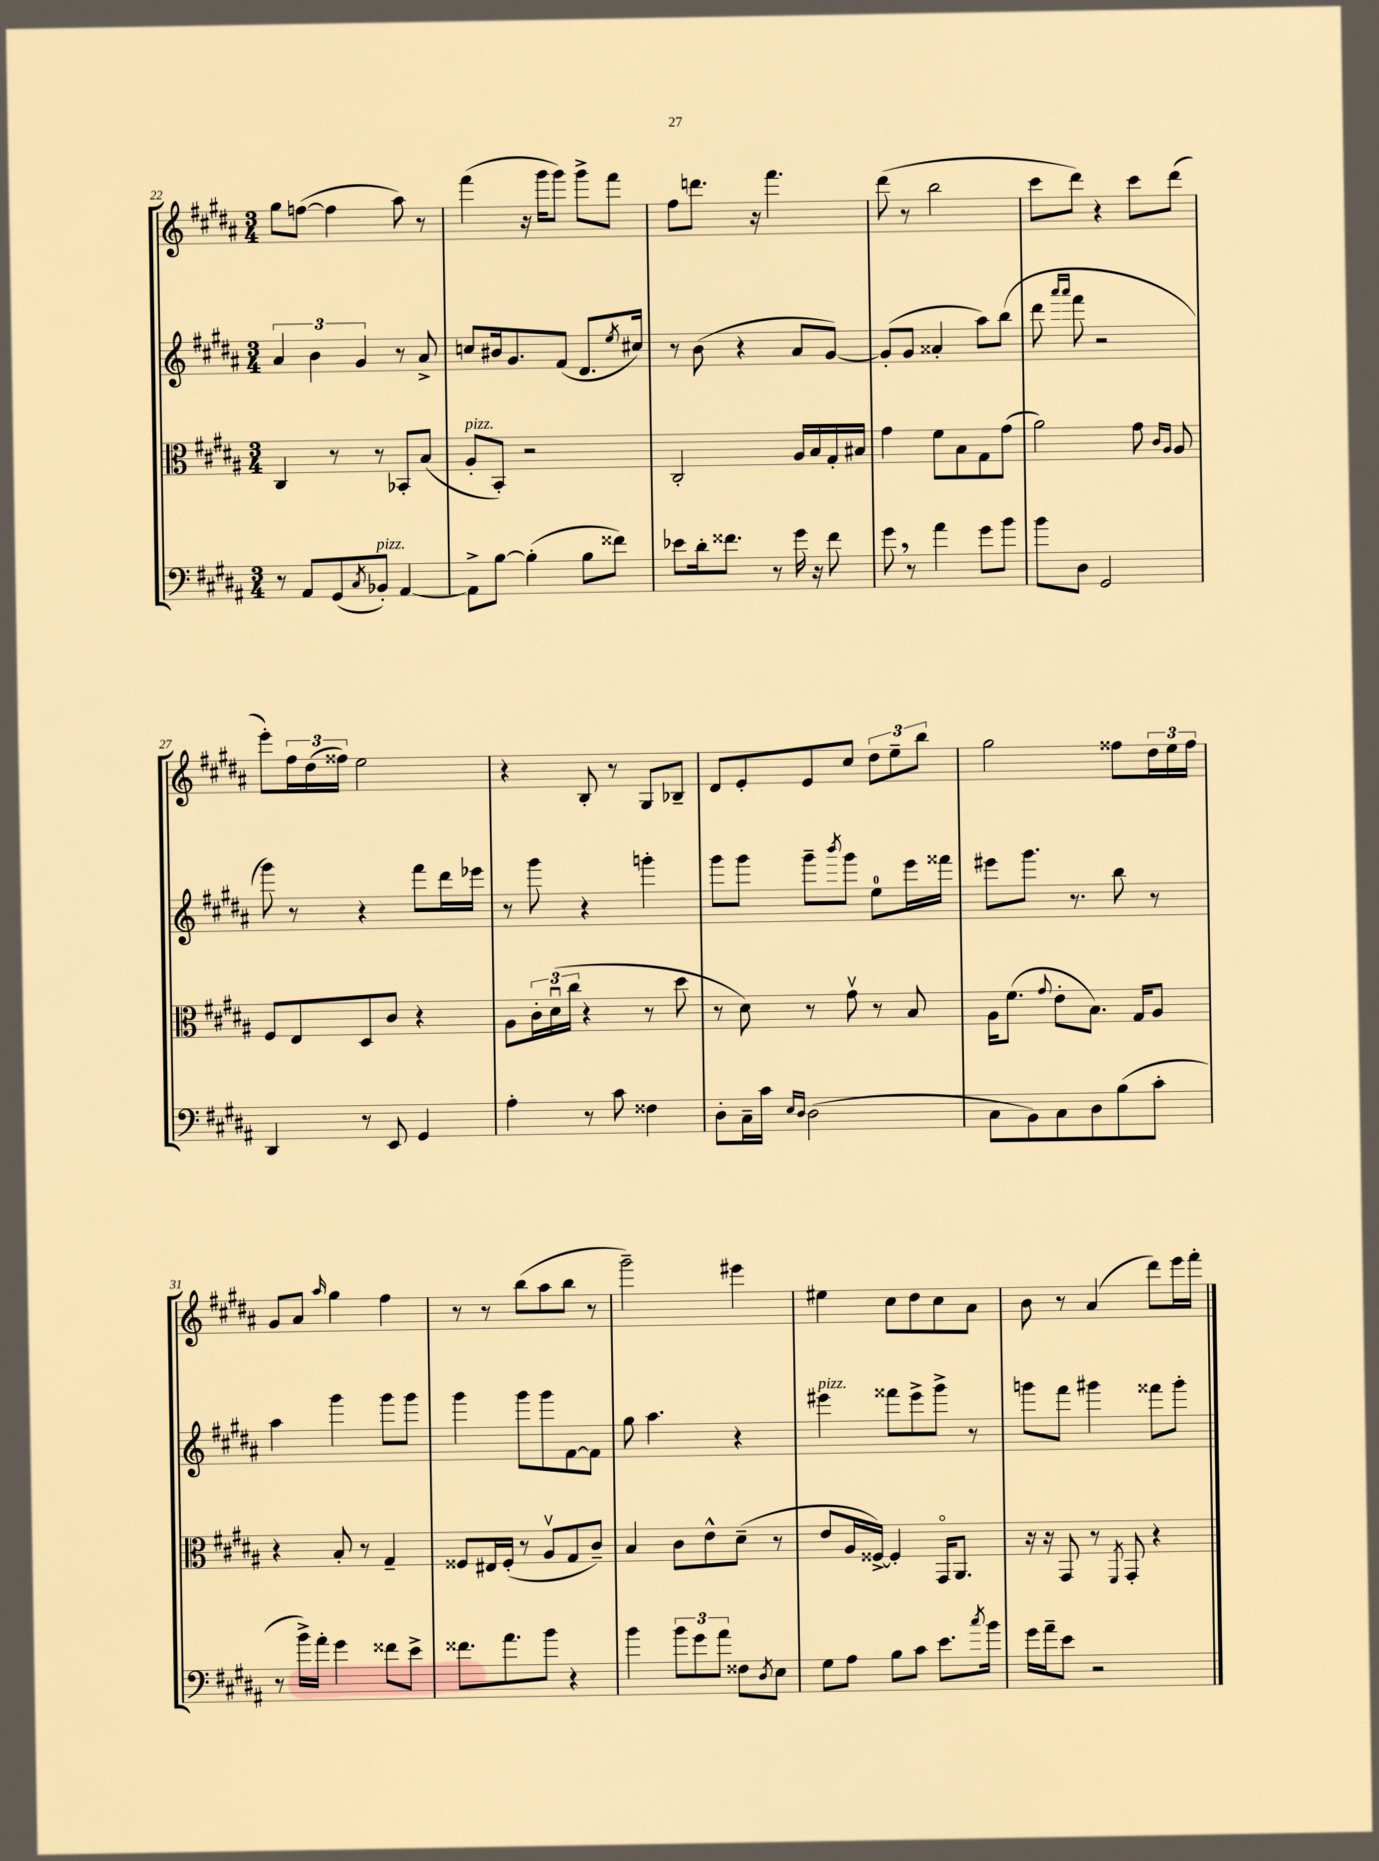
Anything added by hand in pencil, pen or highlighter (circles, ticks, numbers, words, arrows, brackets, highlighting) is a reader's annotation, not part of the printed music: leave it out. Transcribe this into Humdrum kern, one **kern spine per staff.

**kern	**kern	**kern	**kern
*staff4	*staff3	*staff2	*staff1
*clefF4	*clefC3	*clefG2	*clefG2
*k[f#c#g#d#a#]	*k[f#c#g#d#a#]	*k[f#c#g#d#a#]	*k[f#c#g#d#a#]
*M3/4	*M3/4	*M3/4	*M3/4
8r	4C#/	6a#/	8gg#\L
8AA#/L	.	.	([8ff\J
.	.	6b\	.
(8GG#/	8r	.	4ff\]
.	.	6g#/	.
8qC#/	.	.	.
8BB-'/J)	8r	.	.
[4AA#/	8BB-'/L	8r	8aa#\)
.	(8B/J	8a#^/	8r
=	=	=	=
8AA#^\]L	8A#'/L	8cc/L	(4fff#\
[8B\J	8BB'/J)	16b#/k	.
.	.	8.g#/	.
(4B'\]	2r	.	16r
.	.	.	16ggg#\LK
.	.	(8f#/J	8ggg#\J)
8B\L	.	8.d#/L	8ggg#^\L
8f##\J)	.	.	8fff#\J
.	.	8qee/	.
.	.	16cc#/Jk)	.
=	=	=	=
8e-\L	2C#'/	8r	8ff#\L
16d#'\k	.	(8b\	8.ddd\J
8.f##\J	.	.	.
.	.	4r	.
.	.	.	16r
8r	.	.	4.fff#\
16g#\	16A#/LL	8a#/L	.
16r	16B/	.	.
8f##\	16G#'/	[8g#/J)	.
.	16B#/JJ	.	.
=	=	=	=
8g#\	4g#\	(8g#'/]L	(8ddd#\
8r	.	8g#/J	8r
4a#\	8f#\L	4a##'/	2bb\
.	8B\	.	.
8g#\L	8G#\	8aa#\L)	.
8b\J	(8g#\J	(8bb\J	.
=	=	=	=
8b\L	2a#\)	8ddd#\	8ccc#\L
.	.	16qqaaa#/LL	.
.	.	16qqaaa#/JJ	.
8D#\J	.	8fff#\	8ddd#\J)
2GG#/	.	2r	4r
.	8g#\	.	8ccc#\L
.	16qqc#/LL	.	.
.	16qqA#/JJ	.	.
.	8A#/	.	(8ddd#\J
=	=	=	=
4DD#/	8F#/L	8ggg#\)	8eee'\L)
.	8E/	8r	24ff#\L
.	.	.	(24dd#\
.	.	.	24ff##\JJ)
8r	8D#/	4r	2ee\
8EE/	8c#/J	.	.
4GG#/	4r	8fff#\L	.
.	.	16ddd#\L	.
.	.	16eee-\JJ	.
=	=	=	=
4A#'\	8A#\L	8r	4r
.	24c#'\L	8ggg#\	.
.	(24d#u\	.	.
.	24cc#\JJ	.	.
8r	4r	4r	8B'/
8c#\	.	.	8r
4F##\	8r	4ggg'\	8G#/L
.	8dd#\	.	8B-~/J
=	=	=	=
8D#'\L	8r	8ggg#\L	8d#/L
16C#~\L	8d#\)	8ggg#\J	8e'/
16c#\JJ	.	.	.
16qqE/LL	.	.	.
16qqD#/JJ	.	.	.
(2D#\	8r	8ggg#~\L	8e/
.	.	8qbbb/	.
.	8g#v\	8ggg#\J	8cc#/J
.	8r	8ee\L	12dd#\L
.	.	.	12ee~\
.	8B/	16eee\L	.
.	.	.	12bb\J
.	.	16fff##\JJ	.
=	=	=	=
8C#\L	16A#\LK	8eee#\L	2gg#\
.	(8.f#\J	.	.
8BB\)	.	8.ggg#\J	.
.	8qqg#/	.	.
8C#\	8e'\L	.	.
.	.	8.r	.
8D#\	8.B\J)	.	.
(8B\	.	8bb\	8ff##\L
.	16G#/LK	.	.
8c#'\J	8A#/J	8r	24dd#\L
.	.	.	24ee\
.	.	.	24ff##\JJ
=	=	=	=
8r	4r	4aa#\	8g#/L
16b^\LL)	.	.	8a#/J
16a#'\JJ	.	.	.
.	.	.	16qqaa#/
4g#\	8B'/	4ggg#\	4gg#\
.	8r	.	.
8f##\L	4G#~/	8ggg#\L	4ff#\
8e^\J	.	8ggg#\J	.
=	=	=	=
8.f##\L	8F##/L	4ggg#\	8r
.	16E#/L	.	8r
8.a#\	(16F##'/JJ	.	.
.	8r	8ggg#\L	(8bb\L
8b\J	8A#v/L	8ggg#\	8aa#\
4r	8G#/	[8f#\	8bb\J
.	8c#~/J)	8f#\]J	8r
=	=	=	=
4b\	4B/	8gg#\	2ggg#~\)
.	.	4.aa#\	.
12b\L	8c#\L	.	.
12g#\	.	.	.
.	8e^^\	.	.
12a#\J	.	.	.
8F##\L	(8d#~\J	4r	4eee#\
8qD#/	.	.	.
8E\J	8r	.	.
=	=	=	=
8G#\L	8e/L	4eee#\	4ee#\
8A#\J	16A#/L	.	.
.	[16F##^/JJ)	.	.
8B\L	4F##'/]	8fff##\L	8cc#\L
8c#\J	.	8eee#^\	8dd#\
8.e\L	16GG#o/LK	8ggg#^\J	8cc#\
.	8.AA#/J	.	.
.	.	8r	8a#\J
8qcc#/	.	.	.
16b\Jk	.	.	.
=	=	=	=
16g#\LL	16r	8ggg\L	8b\
16a#~\J	16r	.	.
8e\J	8GG#/	8fff#\J	8r
2r	8r	4ggg#\	(4a#/
.	8qFF#/	.	.
.	8GG#'/	.	.
.	4r	8fff##\L	8ddd#\L)
.	.	8ggg#'\J	16eee\L
.	.	.	16fff#'\JJ
==	==	==	==
*-	*-	*-	*-
